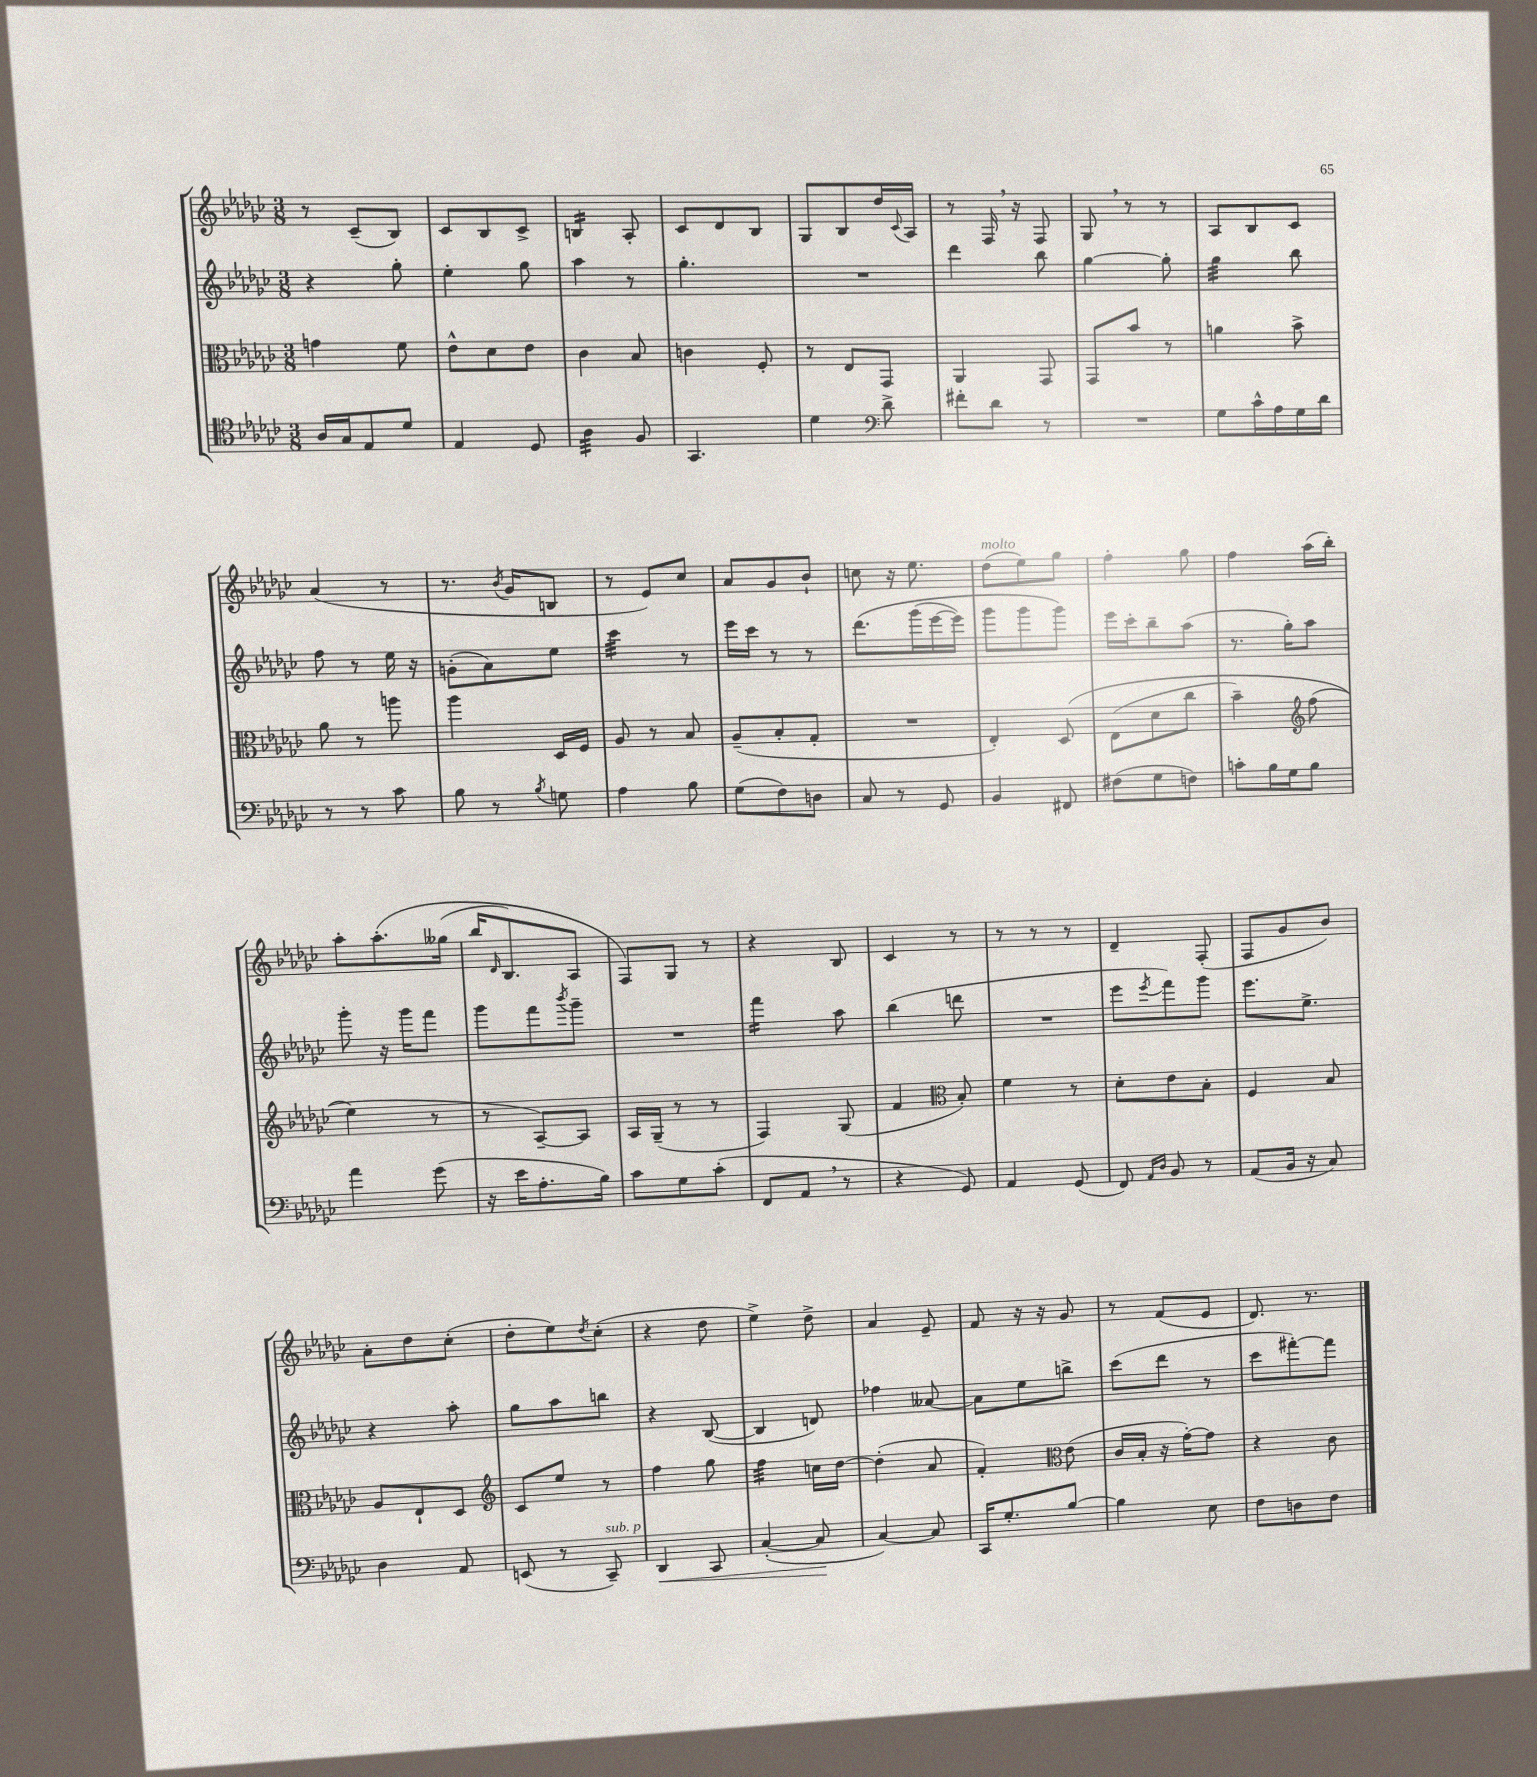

**kern	**dynam	**kern	**kern	**kern
*part4	*part4	*part3	*part2	*part1
*staff4	*staff4	*staff3	*staff2	*staff1
*clefC4	*	*clefC3	*clefG2	*clefG2
*k[b-e-a-d-g-c-]	*	*k[b-e-a-d-g-c-]	*k[b-e-a-d-g-c-]	*k[b-e-a-d-g-c-]
*M3/8	*	*M3/8	*M3/8	*M3/8
=100	=100	=100	=100	=100
16A-/LL	.	4gn\	4r	8r
16G-/J	.	.	.	.
8E-/	.	.	.	(8c-~/L
8d-/J	.	8f\	8gg-'\	8B-/J)
=101	=101	=101	=101	=101
4E-/	.	8e-^^\L	4ee-'\	8c-/L
.	.	8d-\	.	8B-/
8D-/	.	8e-\J	8gg-\	8c-^/J
=102	=102	=102	=102	=102
*tremolo	*	*	*	*
*	*	*	*	*tremolo
32A-\LLL	.	4c-\	4aa-\	16Bn/LL
32A-\	.	.	.	.
32A-\	.	.	.	16Bn/
32A-\	.	.	.	.
32A-\	.	.	.	16Bn/
32A-\	.	.	.	.
32A-\	.	.	.	16Bn/JJ
*	*	*	*	*Xtremolo
32A-\JJJ	.	.	.	.
*Xtremolo	*	*	*	*
8F/	.	8B-/	8r	8A-'/
=103	=103	=103	=103	=103
4.GG-/	.	4cn\	4.gg-'\	8c-/L
.	.	.	.	8d-/
.	.	8F'/	.	8B-/J
=104	=104	=104	=104	=104
4d-\	.	8r	4.r	8G-/L
.	.	8E-/L	.	8B-/
*clefF4	*	*	*	*
8d-^\	.	8GG-/J	.	16dd-/L
.	.	.	.	8qqc-/
.	.	.	.	16A-/JJ
=105	=105	=105	=105	=105
8f#X'\L	.	4AA-/	4ddd-\	8r
8d-\J	.	.	.	16F,/
.	.	.	.	16r
8r	.	8GG-/	8bb-\	8F/
=106	=106	=106	=106	=106
4.r	.	8GG-/L	[4gg-\	8G-,/
.	.	8b-/J	.	8r
.	.	8r	8gg-'\]	8r
=107	=107	=107	=107	=107
*	*	*	*tremolo	*
8G-\L	.	4an\	32gg-\LLL	8A-/L
.	.	.	32gg-\	.
.	.	.	32gg-\	.
.	.	.	32gg-\	.
16c-^^\L	.	.	32gg-\	8B-/
.	.	.	32gg-\	.
16A-\	.	.	32gg-\	.
.	.	.	32gg-\JJJ	.
*	*	*	*Xtremolo	*
16G-\	.	8b-^\	8bb-\	8c-/J
16d-\JJ	.	.	.	.
!!LO:LB:g=z
=108	=108	=108	=108	=108
8r	.	8a-\	8ff\	(4a-/
8r	.	8r	8r	.
8c-\	.	8aan\	16ee-\	8r
.	.	.	16r	.
=109	=109	=109	=109	=109
8B-\	.	4aa-\	(8gn'\L	8.r
8r	.	.	8a-\)	.
.	.	.	.	8qb-/
.	.	.	.	16g-/KL
8qB-/	.	.	.	.
8Gn\	.	16D-/LL	8ee-\J	8Bn/J
.	.	16F/JJ	.	.
=110	=110	=110	=110	=110
*	*	*	*tremolo	*
4A-\	.	8A-/	32ccc-\LLL	8r
.	.	.	32ccc-\	.
.	.	.	32ccc-\	.
.	.	.	32ccc-\	.
.	.	8r	32ccc-\	8e-/L)
.	.	.	32ccc-\	.
.	.	.	32ccc-\	.
.	.	.	32ccc-\JJJ	.
*	*	*	*Xtremolo	*
8B-\	.	8B-/	8r	8cc-/J
=111	=111	=111	=111	=111
(8G-\L	.	(8A-~/L	16eee-\LL	8a-/L
.	.	.	16ccc-\JJ	.
8F\)	.	8B-'/	8r	8g-/
8Dn\J	.	8G-'/J	8r	8b-`/J
=112	=112	=112	=112	=112
8C-/	.	4.r	(8.ddd-\L	8ccn\
8r	.	.	.	16r
.	.	.	(16ggg-\L	8.ee-\
8GG-/	.	.	[16eee-\	.
.	.	.	16eee-\JJ])	.
=113	=113	=113	=113	=113
!	!	!	!	!LO:TX:a:i:t=molto
4BB-/	.	4E-'/)	8ggg-\L	(8dd-\L
.	.	.	8ggg-\	8ee-\)
8FF#X/	.	(8D-/	8ggg-\J)	8gg-\J
=114	=114	=114	=114	=114
(8F#X\L	.	(8E-\L	16eee-\LL	4ff'\
.	.	.	16ccc-'\J	.
8G-\	.	8d-\	8bb-~\	.
8Fn\J)	.	8cc-\J	(8aa-\J	8gg-\
=115	=115	=115	=115	=115
8cn'\L	.	4b-~\)	8.r	4ff\
16B-\L	.	.	.	.
16G-\J	.	.	16gg-'\KL)	.
*	*	*clefG2	*	*
8B-\J	.	(8ff\	8aa-\J	(16aa-\LL
.	.	.	.	16bb-'\JJ)
!!LO:LB:g=z
=116	=116	=116	=116	=116
4a-\	.	4ee-\)	8ggg-'\	8aa-'\L
.	.	.	16r	(8.aa-'\
.	.	.	16ggg-\KL	.
(8g-\	.	8r	8fff\J	.
.	.	.	.	(16gg--X\Jk
=117	=117	=117	=117	=117
16r	.	8r	8ggg-\L	16bb-/KL
.	.	.	.	16qqd-/
16e-\KL	.	.	.	8.B-/)
8.A-'\	.	[8A-~/L)	8fff\	.
.	.	.	8qbbb-/	.
.	.	8A-/J]	8ggg-~\J	8A-/J
16B-\Jk)	.	.	.	.
=118	=118	=118	=118	=118
8c-\L	.	16A-/LL	4.r	8F/L)
.	.	(16G-~/JJ	.	.
8G-\	.	8r	.	8G-/J
(8c-'\J	.	8r	.	8r
=119	=119	=119	=119	=119
*	*	*	*tremolo	*
8FF/L	.	4F/)	16fff\LL	4r
.	.	.	16fff\	.
8AA-,/J	.	.	16fff\	.
.	.	.	16fff\JJ	.
*	*	*	*Xtremolo	*
8r	.	(8G-/	8aa-\	8B-/
=120	=120	=120	=120	=120
4r	.	4f/	(4bb-\	4c-/
*	*	*clefC3	*	*
8GG-/)	.	8B-'/)	8dddn\	8r
=121	=121	=121	=121	=121
4AA-/	.	4f\	4.r	8r
.	.	.	.	8r
(8GG-/	.	8r	.	8r
=122	=122	=122	=122	=122
8FF/)	.	8d-'\L	8eee-\L	4d-~/
16qqAA-/LL	.	.	.	.
16qqD-/JJ	.	.	8qeee-/	.
8BB-/	.	8e-\	8fff\)	.
8r	.	8B-'\J	8ggg-\J	(8F'/
=123	=123	=123	=123	=123
(8AA-/L	.	4F/	8.eee-\L	8F/L
16BB-/Jk	.	.	.	8g-/
16r	.	.	8.ee-^\J	.
8C-/)	.	8B-/	.	8b-/J)
!!LO:LB:g=z
=124	=124	=124	=124	=124
4D-\	.	8A-/L	4r	8a-'\L
.	.	8E-`/	.	8dd-\
8AA-/	.	8D-/J	8aa-'\	(8cc-'\J
=125	=125	=125	=125	=125
*	*	*clefG2	*	*
(8EEn/	.	8c-/L	8gg-\L	8dd-'\L
8r	.	8ee-/J	8aa-\	8ee-\)
.	.	.	.	8qdd-/
!LO:TX:a:i:t=sub. p	!	!	!	!
8CC-~/)	.	8r	8bbn\J	(8cc-'\J
=126	=126	=126	=126	=126
!	!LO:HP:b	!	!	!
4DD-/	<	4ff\	4r	4r
8CC-/	.	8gg-\	([8B-/	8dd-\
=127	=127	=127	=127	=127
*	*	*tremolo	*	*
([4C-'/	.	32ff\LLL	4B-/]	4ee-^\)
.	.	32ff\	.	.
.	.	32ff\	.	.
.	.	32ff\	.	.
.	.	32ff\	.	.
.	.	32ff\	.	.
.	.	32ff\	.	.
.	.	32ff\JJJ	.	.
*	*	*Xtremolo	*	*
8C-/]	.	16ccn\LL	8dn/)	8dd-^\
.	.	[16dd-\JJ	.	.
.	[	.	.	.
=128	=128	=128	=128	=128
[4C-/)	.	(4dd-'\]	4ff-X\	4a-/
8C-/]	.	8a-/	[8a--X/	8e-~/
=129	=129	=129	=129	=129
16CC-/KL	.	4f'/)	8a--\L]	8f/
8.G-'/	.	.	.	.
.	.	.	8ee-\	16r
.	.	.	.	16r
*	*	*clefC3	*	*
[8B-/J	.	(8e-\	8bbn^\J	8g-/
=130	=130	=130	=130	=130
4B-\]	.	16c-/LL	(8ccc-\L	8r
.	.	16B-'/JJ	.	.
.	.	16r	8ddd-\J	(8f/L
.	.	[16g-'\KL)	.	.
8E-\	.	8g-\J]	8r	8e-/J
=131	=131	=131	=131	=131
8F\L	.	4r	8ccc-\L	8.d-/)
8Dn\	.	.	[8fff#X'\)	.
.	.	.	.	8.r
8F\J	.	8c-\	8fff#\J]	.
==	==	==	==	==
*-	*-	*-	*-	*-
